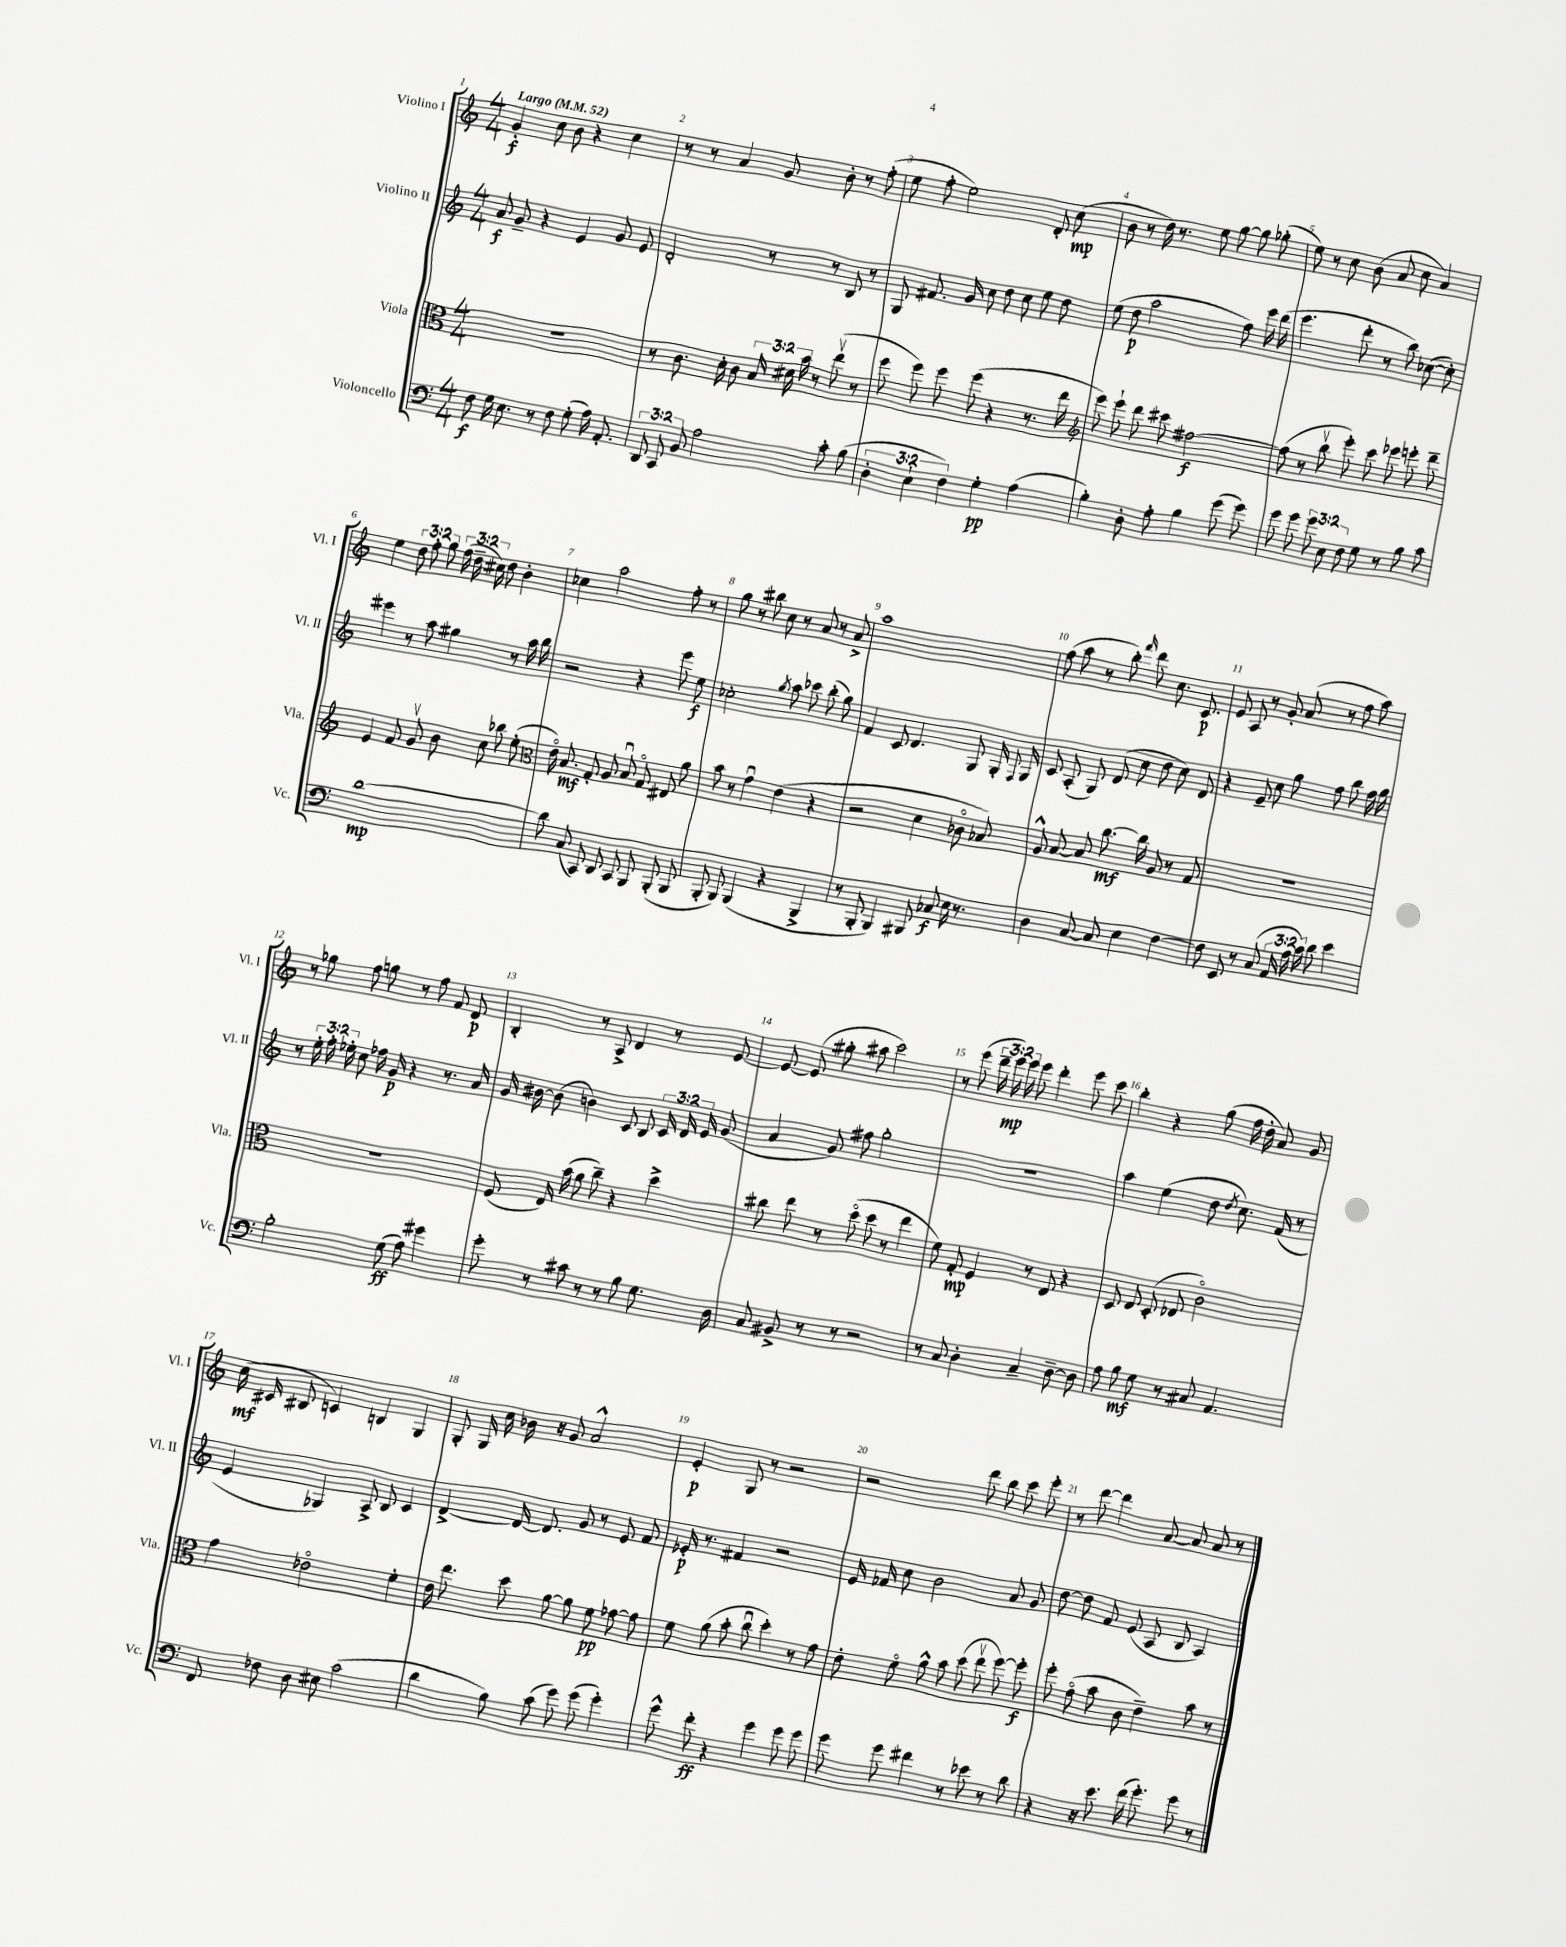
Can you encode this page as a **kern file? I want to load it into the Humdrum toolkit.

**kern	**kern	**kern	**kern
*staff4	*staff3	*staff2	*staff1
*clefF4	*clefC3	*clefG2	*clefG2
*k[]	*k[]	*k[]	*k[]
*M4/4	*M4/4	*M4/4	*M4/4
*MM52	*MM52	*MM52	*MM52
8F\	1r	8a/	4g'/
16G\	.	8g~/	.
8.E\	.	.	.
.	.	4r	8cc\
8r	.	.	8b\
8F\	.	4e/	4r
(8G'\	.	.	.
16A\)	.	8g/	4cc\
8.AA'/	.	.	.
.	.	8e/	.
=	=	=	=
12DD/	8r	2d'/	8r
12CC/	.	.	.
.	8.c\	.	8r
12BB/	.	.	.
2A\	.	.	4a/
.	16d'\	.	.
.	8c\	.	.
.	24B/	8r	8g/
.	24d#\	.	.
.	24b\	.	.
.	8r	8r	8b'\
8c'\	(8eev\	8B/	8r
(8B\	8r	8r	(8ff'\
=	=	=	=
6D'\	8ff\	8G/	8ee\
.	8ff\)	8.f#/	8ff'\
6E`\	.	.	.
.	8ff\	.	2ee\)
.	.	16g/	.
6F\)	.	.	.
.	(8ff\	8cc\	.
4G'\	4r	8dd\	.
.	.	8cc\	.
(4A\	8.r	8ee\	8d'/
.	.	8dd\	(8cc\
.	16ee\	.	.
=	=	=	=
*	*clefG2	*	*
4B'\)	8eee\)	(8ee\	8b\
.	8eee`\	8dd\	8r
8D'\	8ddd\	2aa\	16dd\)
.	.	.	8.r
8A'\	8ccc#\	.	.
4B\	[2ff#\	.	8ee\
.	.	.	[8gg\
(8g\	.	8ff\)	8gg\]
8g\)	.	16eee\	(8gg-'\
.	.	(16ddd\	.
=	=	=	=
8g\	(8ff#\]	4.eee\	8ee\)
8g\	8r	.	8r
12g\	8bbv\	.	8cc\
12E\	.	.	.
.	8eee'\)	8ddd'\	(8b\
12F\	.	.	.
8G\	8ccc\	8r	8a/
8r	8eee-\	8bb\)	8cc\
8B\	8eee'\	([8cc-\	4a/)
8c\	8ddd~\	8cc-'\])	.
=	=	=	=
[1d	4e/	4eee#\	4ee\
.	8f/	8r	12dd\
.	.	.	12ff'\
.	8gv/	8aa\	.
.	.	.	12gg\
.	8b\	4gg#\	(24ff\
.	.	.	24dd~\
.	.	.	24cc#\)
.	8cc\	.	8dd\
.	8bb-\	8r	4b'\
.	(8ee'\	16aa\	.
.	.	16bb\	.
=	=	=	=
*	*clefC3	*	*
8d\]	16eo\)	2r	4cc-\
.	8.B/	.	.
(8C/	.	.	.
8CC/)	8G'/	.	2aa\
8DD/	8A/	.	.
8CC/	8Bu/	4r	.
8BBB/	8Go/	.	.
(8BBB'/	8E#/	8eee\	8ff'\
8BBB/	8a\	8ee\	8r
=	=	=	=
8BBB'/	8b\	2cc-'\	8gg\
8BBB/)	8r	.	8r
(4BBB/	4gu\	.	8bb#\
.	.	.	8cc\
.	.	8qgg/	.
4r	(4e\	8aa\	8r
.	.	8ccc-\	8a/
4BBB^/	4r	(8bb'\	8r
.	.	8gg\)	8a^/
=	=	=	=
8r	2r	4f/	1aa
8BBB'/	.	.	.
4BBB/)	.	8c/	.
.	.	4.d/	.
8BBB#/	4d\	.	.
8C-/	.	.	.
16E\	8c-o\	8G/	.
8.r	.	.	.
.	8B-/)	16G'/	.
.	.	8qqF/	.
.	.	16G/	.
=	=	=	=
4D\	8A^^/	8c/	(8ff\
.	[8B/	(8A'/	8aa\
[8C/	8B/]	8G/)	8r
8C/]	[8.cc\	(8d/	8bb'\)
.	.	.	16qqfff/
4E\	.	8cc\	8ddd\
.	16cc\]	.	.
.	8A/	8dd\	8.cc\
[4F\	8r	8cc\)	.
.	.	.	8.c/
.	8G/	8d/	.
=	=	=	=
8F\]	1r	4r	8e/
8EE/	.	.	8A/
8r	.	8e~/	8r
(8C/	.	8cc\	8g'/
24AA/	.	8gg\	(8a/
24A\	.	.	.
24c\)	.	.	.
8d\	.	8ff\	8r
4e\	.	8bb\	8ff\
.	.	16ff\	8aa\)
.	.	16gg\	.
=	=	=	=
2B'\	1r	8r	8r
.	.	24ee'\	8gg-\
.	.	24ff'\	.
.	.	24ee-'\	.
.	.	8cc\	8ff\
.	.	16ff-\	8gg\
.	.	16g/	.
(8G\	.	4r	8r
8A\)	.	.	8ff\
4g#\	.	8.r	8f/
.	.	.	8d/
.	.	16a/	.
=	=	=	=
8g'\	(8F/	16g/	4B'/
.	.	[16b#\	.
8r	16E/)	(8b#\]	.
.	(16b\	.	.
8c#\	8a\	4b\)	8r
8r	8cc~\)	.	8A^/
8r	4r	8c/	4d/
8B\	.	8B/	.
8.G\	4dd^\	24c/	8r
.	.	24d/	.
.	.	24e/	.
.	.	(8g/	[8e/
16D\	.	.	.
=	=	=	=
8C/	8cc#\	4a/	8e/_
8BB#^/	8ee\	.	(8e/]
8r	8r	8g/)	8gg#'\
8r	(8ddo\	8ff#\	8aa#\
2r	8dd\	2gg'\	2ccc\)
.	8r	.	.
.	4ee\	.	.
=	=	=	=
8r	8f\)	1r	8r
8C/	8G'/	.	(8eee\
4D'\	4F/	.	24ddd~\
.	.	.	24eee\)
.	.	.	24eee\
.	.	.	8eee\
4C~/	8r	.	4ddd'\
.	8E/	.	.
[8D~\	4r	.	8eee\
8D\]	.	.	8ccc\
=	=	=	=
8A\	8D/	4aa\	4bb'\
8B\	8E/	.	.
8G\	(8D'/	(4ee\	4r
8r	8E-/	.	.
8C#/	2co\)	8dd\	(8gg\
.	.	8qdd/	.
4.AA/	.	8.cc\)	16ff\
.	.	.	16dd'\
.	.	.	8a/)
.	.	(16f/	.
.	.	8r	8g/
=	=	=	=
8FF/	4g\	4e/	(16cc\
.	.	.	16c#/
8F-\	.	.	8B#/
8D\	2e-o\	4G-/)	4c/)
8E#\	.	.	.
(2c\	.	8A^/	4B/
.	.	8B/	.
.	4f'\	4c/	4G/
=	=	=	=
4d\	16e\	[4d^/	8G'/
.	8.ee\	.	.
.	.	.	16G/
.	.	.	16cc\
8B\)	8dd\	16d/_	16b-\
.	.	8.d/]	16r
(8c\	[8a\	.	8g/
8g\)	8a\]	8g/	2a^^/
(8g\	8f\	8r	.
4g'\)	[8g-\	8e/	.
.	8g-\]	8f/	.
=	=	=	=
8g^^\	8f\	16e-'/	4e'/
.	.	8.r	.
8f'\	(8a\	.	.
4r	8b'\	4f#/	8G/
.	8ccu\	.	8r
4g\	4dd'\)	2r	2r
8g\	8r	.	.
8g\	8g\	.	.
=	=	=	=
8g\	8e'\	16e/	2r
.	.	16f-/	.
8g\	8fo\	8cc\	.
4f#\	8a^^\	2b\	.
.	8b\	.	.
8r	(8dd\	.	8ddd\
8e-\	8eev\	.	8bb\
8r	[8ff\)	8a/	8ccc\
8d\	8ff'\]	8g/	8eee'\
=	=	=	=
4r	8ff'\	[8dd\	8r
.	(8go\	8dd\]	[8ddd\
16r	8b\	8f/	4ddd\]
8.e\	.	.	.
.	8c\	(8e/	.
(16f\	4e~\)	8A/	[8a/
8.g'\)	.	.	.
.	.	8B/	8a/]
8g\	8b\	4A/)	8a/
8r	8r	.	8r
==	==	==	==
*-	*-	*-	*-
